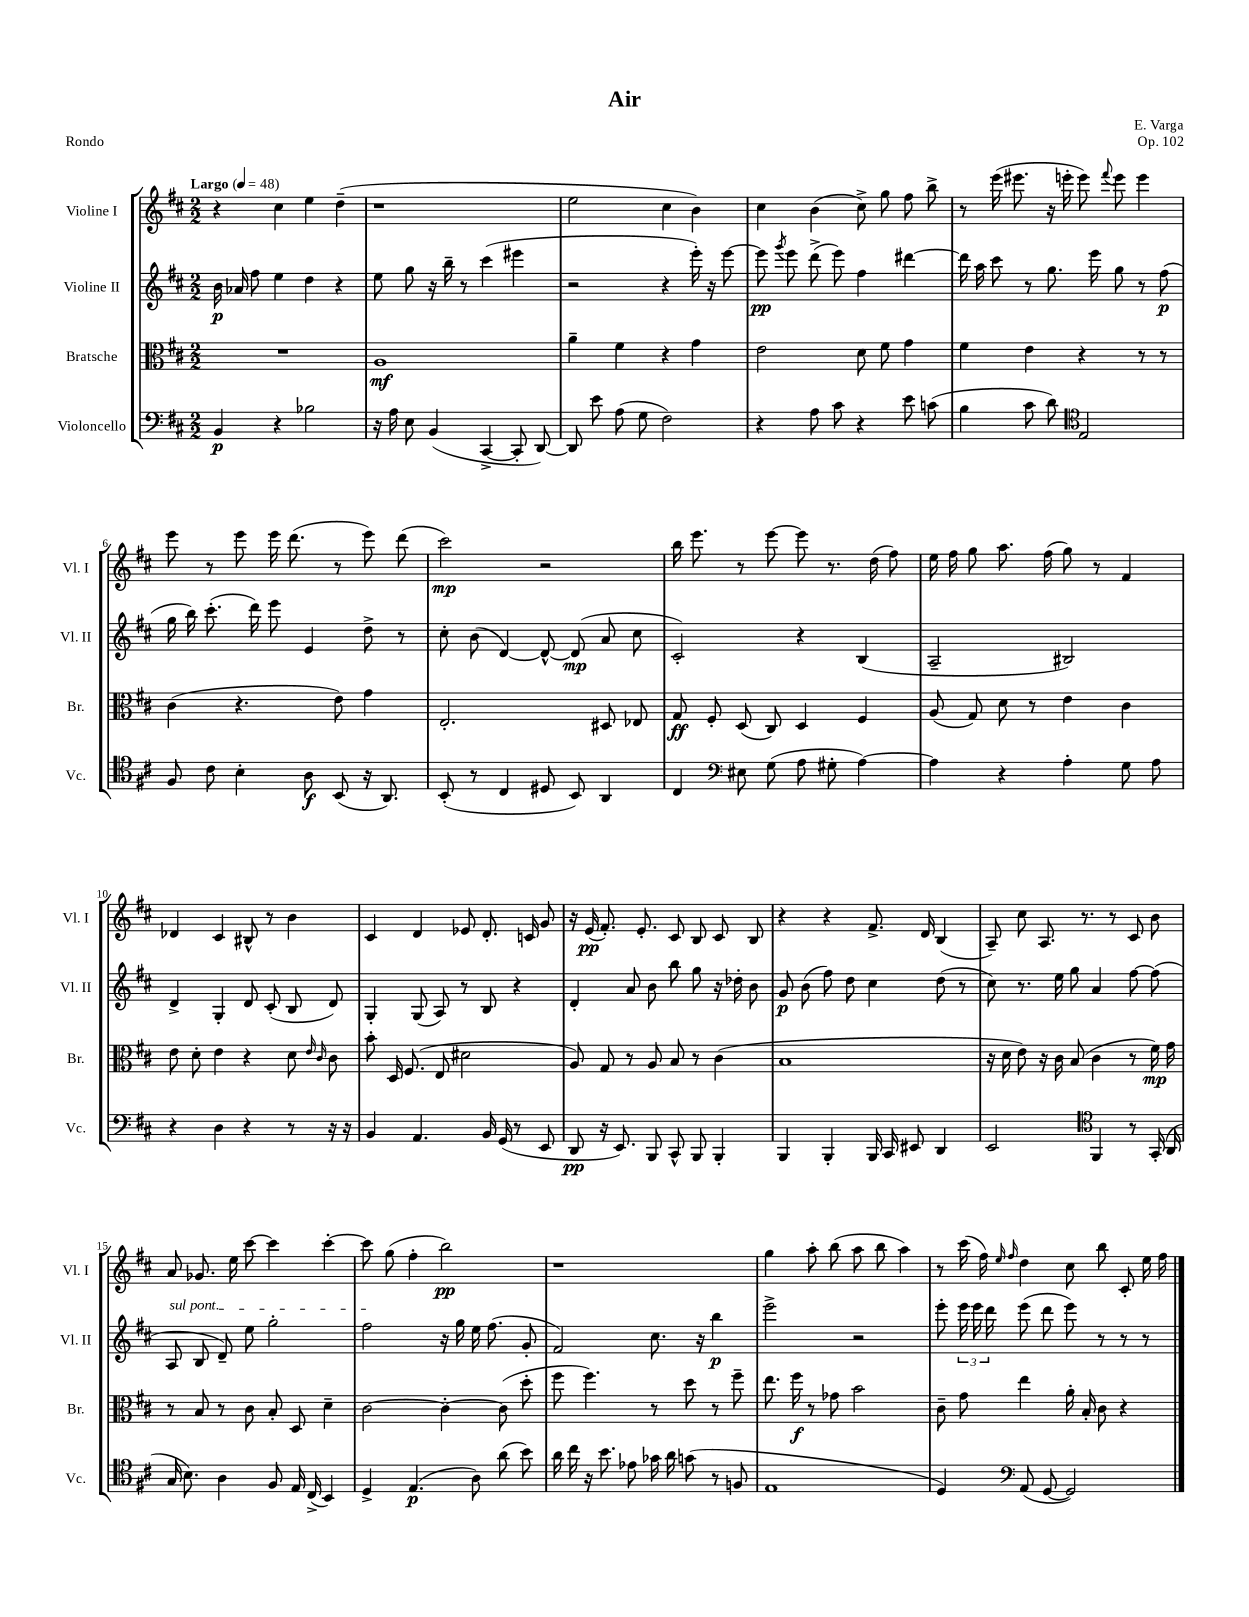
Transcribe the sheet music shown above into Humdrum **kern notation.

**kern	**kern	**kern	**kern
*staff4	*staff3	*staff2	*staff1
*clefF4	*clefC3	*clefG2	*clefG2
*k[f#c#]	*k[f#c#]	*k[f#c#]	*k[f#c#]
*M2/2	*M2/2	*M2/2	*M2/2
*MM48	*MM48	*MM48	*MM48
4BB/	1r	16b\	4r
.	.	16a-/	.
.	.	8ff#\	.
4r	.	4ee\	4cc#\
2B-\	.	4dd\	4ee\
.	.	4r	(4dd~\
=	=	=	=
16r	1A	8ee\	1r
16A\	.	.	.
8E\	.	8gg\	.
(4BB/	.	16r	.
.	.	16bb~\	.
.	.	8r	.
[4CC#^/	.	(4ccc#\	.
8CC#'/]	.	4eee#\	.
[8DD/)	.	.	.
=	=	=	=
8DD/]	4a~\	2r	2ee\
8e\	.	.	.
(8A\	4f#\	.	.
8G\	.	.	.
2F#\)	4r	4r	4cc#\
.	4g\	16eee'\)	4b\)
.	.	16r	.
.	.	[8eee\	.
=	=	=	=
4r	2e\	8eee\]	4cc#\
.	.	8qggg/	.
.	.	8eee\	.
8A\	.	(8ddd^\	(4b\
8c#\	.	8eee\)	.
4r	8d\	4ff#\	8cc#^\)
.	8f#\	.	8gg\
8e\	4g\	[4ddd#\	8ff#\
(8c\	.	.	8bb^\
=	=	=	=
4B\	4f#\	16ddd#\]	8r
.	.	16aa\	.
.	.	8ccc#\	(16eee\
.	.	.	8.eee#\
8c#\	4e\	8r	.
8d\)	.	8.gg\	16r
.	.	.	16eee'\
*clefC4	*	*	*
2E/	4r	.	8eee\)
.	.	16eee\	.
.	.	.	8qqfff#/
.	.	8gg\	8eee\
.	8r	8r	4eee\
.	8r	(8ff#\	.
=	=	=	=
8F#/	(4c#\	16gg\	8eee\
.	.	16bb\)	.
8c#\	.	(8.ccc#'\	8r
4B'\	4.r	.	8eee\
.	.	16ddd\)	.
.	.	8eee\	16eee\
.	.	.	(8.ddd\
8A\	.	4e/	.
(8BB/	8e\)	.	8r
16r	4g\	8dd^\	8eee\)
8.AA/)	.	.	.
.	.	8r	(8ddd\
=	=	=	=
(8BB'/	2.E'/	8cc#'\	2ccc#\)
8r	.	(8b\	.
4C#/	.	[4d/)	.
8D#/	.	8d^^/_	2r
8BB/)	.	(8d/]	.
4AA/	8D#/	8a/	.
.	8E-/	8cc#\	.
=	=	=	=
4C#/	8G/	2c#'/)	16bb\
.	.	.	8.eee\
.	8F#'/	.	.
*clefF4	*	*	*
8E#\	(8D/	.	8r
(8G\	8C#/)	.	[8eee\
8A\	4D/	4r	8eee\]
8G#'\	.	.	8.r
[4A\)	4F#/	(4B/	.
.	.	.	(16dd\
.	.	.	8ff#\)
=	=	=	=
4A\]	(8A/	2A~/	16ee\
.	.	.	16ff#\
.	8G/)	.	8gg\
4r	8d\	.	8.aa\
.	8r	.	.
.	.	.	(16ff#\
4A'\	4e\	2B#/)	8gg\)
.	.	.	8r
8G\	4c#\	.	4f#/
8A\	.	.	.
=	=	=	=
4r	8e\	4d^/	4d-/
.	8d'\	.	.
4D\	4e\	4G'/	4c#/
4r	4r	8d/	8B#^^/
.	.	(8c#'/	8r
8r	8d\	8B/	4b\
.	16qqe/	.	.
.	16qqc#/	.	.
16r	8c#\	8d/)	.
16r	.	.	.
=	=	=	=
4BB/	8b'\	4G'/	4c#/
.	16D/	.	.
.	(8.F#/	.	.
4.AA/	.	(8G/	4d/
.	8E/	8A/)	.
.	2d#\	8r	8e-/
16BB/	.	8B/	8.d'/
(16GG/	.	.	.
8r	.	4r	.
.	.	.	16c/
8EE/	.	.	8g/
=	=	=	=
8DD/	8A/)	4d'/	16r
.	.	.	(16e/
16r	8G/	.	8.f#'/)
8.EE/)	.	.	.
.	8r	8a/	.
.	.	.	8.e'/
8BBB/	8A/	8b\	.
8CC#^^/	8B/	8bb\	8c#/
8BBB/	8r	8gg\	8B/
4BBB'/	(4c#\	16r	8c#/
.	.	16dd-'\	.
.	.	8b\	8B/
=	=	=	=
4BBB/	1B	8g/	4r
.	.	(8b\	.
4BBB'/	.	8ff#\)	4r
.	.	8dd\	.
16BBB/	.	4cc#\	8.f#^/
16CC#/	.	.	.
8EE#/	.	.	.
.	.	.	16d/
4DD/	.	(8dd\	(4B/
.	.	8r	.
=	=	=	=
2EE/	16r	8cc#\)	8A~/)
.	16d\	.	.
.	8e\)	8.r	8cc#\
.	16r	.	8.A/
.	16c#\	16ee\	.
.	(8B/	8gg\	.
.	.	.	8.r
*clefC4	*	*	*
4FF#/	4c#\	4a/	.
.	.	.	8r
8r	8r	[8ff#\	8c#/
(16GG'/	16f#\)	(8ff#\]	8b\
16AA/	16g\	.	.
=	=	=	=
16G/	8r	8A/	8a/
8.B\)	.	.	.
.	8B/	8B/	8.g-/
4A\	8r	8d~/)	.
.	.	.	16ee\
.	8c#\	8ee\	[8ccc#\
8F#/	8B'/	2gg'\	4ccc#\]
16E/	8D/	.	.
(16C#^/	.	.	.
4BB/)	4d~\	.	[4ccc#'\
=	=	=	=
4D^/	[2c#\	2ff#\	8ccc#\]
.	.	.	(8gg\
(4.E/	.	.	4ff#'\
.	4c#'\_	16r	2bb\)
.	.	16gg\	.
8A\)	.	16ee\	.
.	.	(8.ff#\	.
(8a\	(8c#\]	.	.
8b\)	8dd'\	8g'/	.
=	=	=	=
16a\	8ff#\	2f#/)	1r
16cc#\	.	.	.
16r	4.ff#\)	.	.
8.b\	.	.	.
8e-\	.	.	.
16g-\	8r	8.cc#\	.
16a\	.	.	.
(8g\	8dd\	.	.
.	.	16r	.
8r	8r	4bb\	.
8F/	8ff#~\	.	.
=	=	=	=
1E	8.ee\	2eee^\	4gg\
.	16ff#\	.	.
.	8r	.	8aa'\
.	8g-\	.	(8bb\
.	2b\	2r	8aa\
.	.	.	8bb\
.	.	.	4aa\)
=	=	=	=
4D/)	8c#~\	8eee'\	8r
.	8g\	24eee\	(16ccc#\
.	.	24eee\	.
.	.	.	16ff#\)
.	.	24ddd\	.
*clefF4	*	*	*
.	.	.	16qqee/
.	.	.	16qqff#/
(8AA/	4ee\	(8eee\	4dd\
[8GG/	.	8ddd\	.
2GG/])	16a'\	8eee\)	8cc#\
.	16B'/	.	.
.	8c#\	8r	8bb\
.	4r	8r	8c#'/
.	.	8r	16ee\
.	.	.	16ff#\
==	==	==	==
*-	*-	*-	*-
